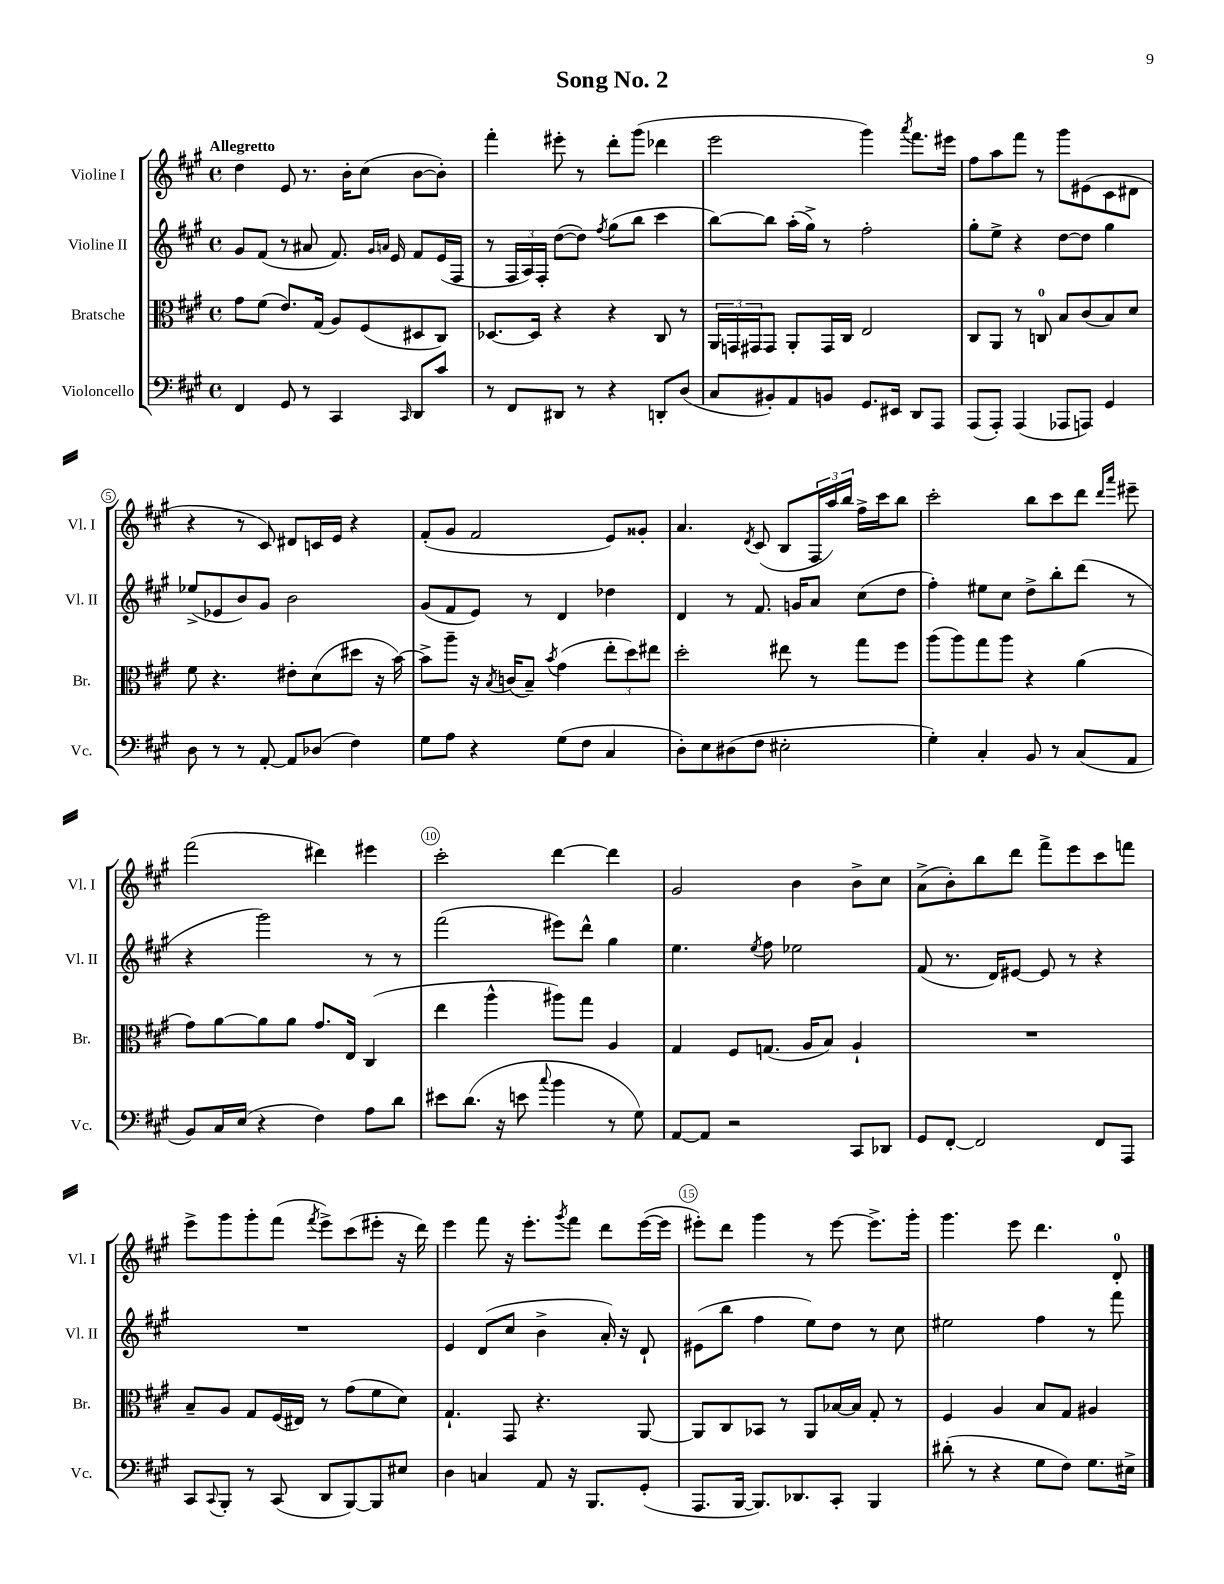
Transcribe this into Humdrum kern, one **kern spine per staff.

**kern	**kern	**kern	**kern
*staff4	*staff3	*staff2	*staff1
*clefF4	*clefC3	*clefG2	*clefG2
*k[f#c#g#]	*k[f#c#g#]	*k[f#c#g#]	*k[f#c#g#]
*M4/4	*M4/4	*M4/4	*M4/4
*met(c)	*met(c)	*met(c)	*met(c)
4FF#/	8g#\L	8g#/L	4dd\
.	(8f#\J	(8f#/J	.
8GG#/	8.e/L)	8r	8e/
8r	.	8a#/	8.r
.	(16G#/Jk	.	.
4CC#/	8A/L)	8.f#/)	.
.	.	.	16b'\LK
.	(8F#/	.	(8cc#\J
.	.	16qqg#/LL	.
.	.	16qqa/JJ	.
.	.	16e/	.
16qqCC#/	.	.	.
8DD/L	8D#/	8f#/L	[8b\L
8c#/J	8C#/J)	(16e/L	8b'\]J)
.	.	16F#/JJ	.
=	=	=	=
8r	[8.D-/L	8r	4fff#'\
8FF#/L	.	24F#/LL	.
.	.	24A/)	.
.	16D-/]Jk	.	.
.	.	24F#'/JJ	.
8DD#/J	4r	([8dd\L	8eee#'\
8r	.	8dd\]J)	8r
.	.	8qff#/	.
4r	4r	(8gg#\L	8ddd'\L
.	.	8bb\J	(8ggg#\J
8DD'/L	8C#/	4ccc#\	4ddd-\
(8D/J	8r	.	.
=	=	=	=
8C#/L	24AA/LL	[8bb\L)	2eee\
.	24GG/	.	.
.	24GG#/J	.	.
8BB#'/)	8GG#/J	8bb\]J	.
8AA/	8AA'/L	(16aa'\LL	.
.	.	16gg#^\JJ)	.
8BB/J	16GG#/L	8r	.
.	16C#/JJ	.	.
8.GG#/L	2E/	2ff#'\	4ggg#\)
16EE#/Jk	.	.	.
.	.	.	8qaaa/
8DD/L	.	.	8.fff#\L
8AAA/J	.	.	.
.	.	.	16eee#\Jk
=	=	=	=
(8AAA/L	8C#/L	8gg#'\L	8ff#\L
8AAA'/J)	8AA/J	8ee^\J	8aa\
(4AAA/	8r	4r	8fff#\J
.	8C/	.	8r
8AAA-/L	8B/L	[8dd\L	8ggg#\L
8AAA/J)	(8c#/	8dd\]J	(8e#\
4GG#/	8B/)	4gg#\	8c#\
.	8d/J	.	8d#\J
=	=	=	=
8D\	8f#\	(8ee-^/L	4r
8r	4.r	8e-/	.
8r	.	8b/)	8r
[8AA'/	.	8g#/J	8c#/)
8AA/]L	8e#'\L	2b\	8d#/L
(8D-/J	(8d\	.	16c/L
.	.	.	16e/JJ
4F#\)	8dd#\J	.	4r
.	16r	.	.
.	[16b\)	.	.
=	=	=	=
8G#\L	8b^\]L	(8g#/L	(8f#'/L
8A\J	8aa~\J	8f#/	8g#/J
4r	16r	8e/J)	2f#/
.	8qB/	.	.
.	(16c/LK	.	.
.	8B~/J)	8r	.
.	8qb/	.	.
(8G#\L	(4g#\	4d/	.
8F#\J	.	.	.
4C#/	12ee'\L	4dd-\	8e/L)
.	12dd\)	.	.
.	.	.	8g##'/J
.	12ee#\J	.	.
=	=	=	=
8D'\L)	2dd'\	4d/	4.a/
8E\	.	.	.
(8D#\	.	8r	.
.	.	.	8qd/
8F#\J	.	8.f#/	(8c#/
2E#'\	8ee#\	.	8B/L
.	.	16g/LK	.
.	8r	8a/J	24F#/L
.	.	.	24aa/)
.	.	.	24bb/JJ
.	8gg#\L	(8cc#\L	16ff#^\LL
.	.	.	16ccc#\J
.	8ff#\J	8dd\J	8bb\J
=	=	=	=
4G#'\)	(8aa\L	4ff#'\)	2ccc#'\
.	8aa\)	.	.
4C#'/	8gg#\	8ee#\L	.
.	8aa\J	8cc#\J	.
8BB/	4r	8dd^\L	8bb\L
8r	.	8bb'\	8ccc#\
(8C#/L	(4a\	(8ddd\J	8ddd\J
.	.	.	16qqddd/LL
.	.	.	16qqaaa/JJ
8AA/J	.	8r	8eee#~\
=	=	=	=
8BB/L)	8g#\L)	4r	(2fff#\
16C#/L	[8a\	.	.
(16E/JJ	.	.	.
4r	8a\]	2ggg#\)	.
.	8a\J	.	.
4F#\)	8.g#/L	.	4ddd#\)
.	16E/Jk	.	.
8A\L	(4C#/	8r	4eee#\
8d\J	.	8r	.
=	=	=	=
8e#\L	4ee\	(2fff#\	2ccc#'\
(8.d\J	.	.	.
.	4aa^^\	.	.
16r	.	.	.
8e\	.	.	.
8qqcc#/	.	.	.
4b\	8aa#\L)	8eee#\L)	[4ddd\
.	8gg#\J	8ddd^^\J	.
8r	4A/	4gg#\	4ddd\]
8G#\)	.	.	.
=	=	=	=
[8AA/L	4G#/	4.ee\	2g#/
8AA/]J	.	.	.
2r	8F#/L	.	.
.	.	8qee/	.
.	(8.G/J	8ff#\	.
.	.	2ee-\	4b\
.	16A/LK	.	.
.	8B/J)	.	.
8CC#/L	4A`/	.	8b^\L
8DD-/J	.	.	8cc#\J
=	=	=	=
8GG#/L	1r	(8f#/	(8a^\L
[8FF#'/J	.	8.r	8b'\)
2FF#/]	.	.	8bb\
.	.	16d/LK)	.
.	.	[8e#/J	8ddd\J
.	.	8e#/]	8fff#^\L
.	.	8r	8eee\
8FF#/L	.	4r	8ccc#\
8AAA/J	.	.	8fff\J
=	=	=	=
8CC#/L	8B~/L	1r	8eee^\L
8qqCC#/	.	.	.
8BBB'/J	8A/J	.	8ggg#\
8r	8G#/L	.	8ggg#'\
(8CC#/	(16F#/L	.	(8fff#\J
.	16E#/JJ)	.	.
.	.	.	8qfff#/
8DD/L	8r	.	8eee^\L)
[8BBB/)	(8g#\L	.	(8ccc#\
8BBB/]	8f#\	.	8eee#'\J
8E#/J	8d\J)	.	16r
.	.	.	16ddd\)
=	=	=	=
4D\	4.G#`/	4e/	4eee\
4C/	.	(8d/L	8fff#\
.	8GG#/	8cc#/J	16r
.	.	.	8.eee'\L
8AA/	4.r	4b^\	.
.	.	.	8qggg#/
16r	.	.	8fff#\J
8.BBB/L	.	.	.
.	.	16a'/)	8ddd\L
.	.	16r	.
(8GG#'/J	[8AA/	8d`/	([16eee\L
.	.	.	16eee\]JJ
=	=	=	=
8.AAA/L	8AA/]L	(8e#\L	8eee#'\L)
.	8C#/	8bb\J	8ddd\J
[16BBB/Jk	.	.	.
8.BBB/]L)	8BB-/J	4ff#\	4ggg#\
.	8r	.	.
8.DD-/	.	.	.
.	8AA/L	8ee\L)	8r
8CC#'/J	[16B-/L	8dd\J	[8eee#\
.	16B-/]JJ	.	.
4BBB/	8G#'/	8r	8.eee#^\]L
.	8r	8cc#\	.
.	.	.	16ggg#'\Jk
=	=	=	=
(8d#'\	4F#/	2ee#\	4.ggg#\
8r	.	.	.
4r	4A/	.	.
.	.	.	8eee\
8G#\L	8B/L	4ff#\	4.ddd\
8F#\J)	8G#/J	.	.
8.G#\L	4A#/	8r	.
.	.	8fff#\	8d'/
16E#^\Jk	.	.	.
==	==	==	==
*-	*-	*-	*-
